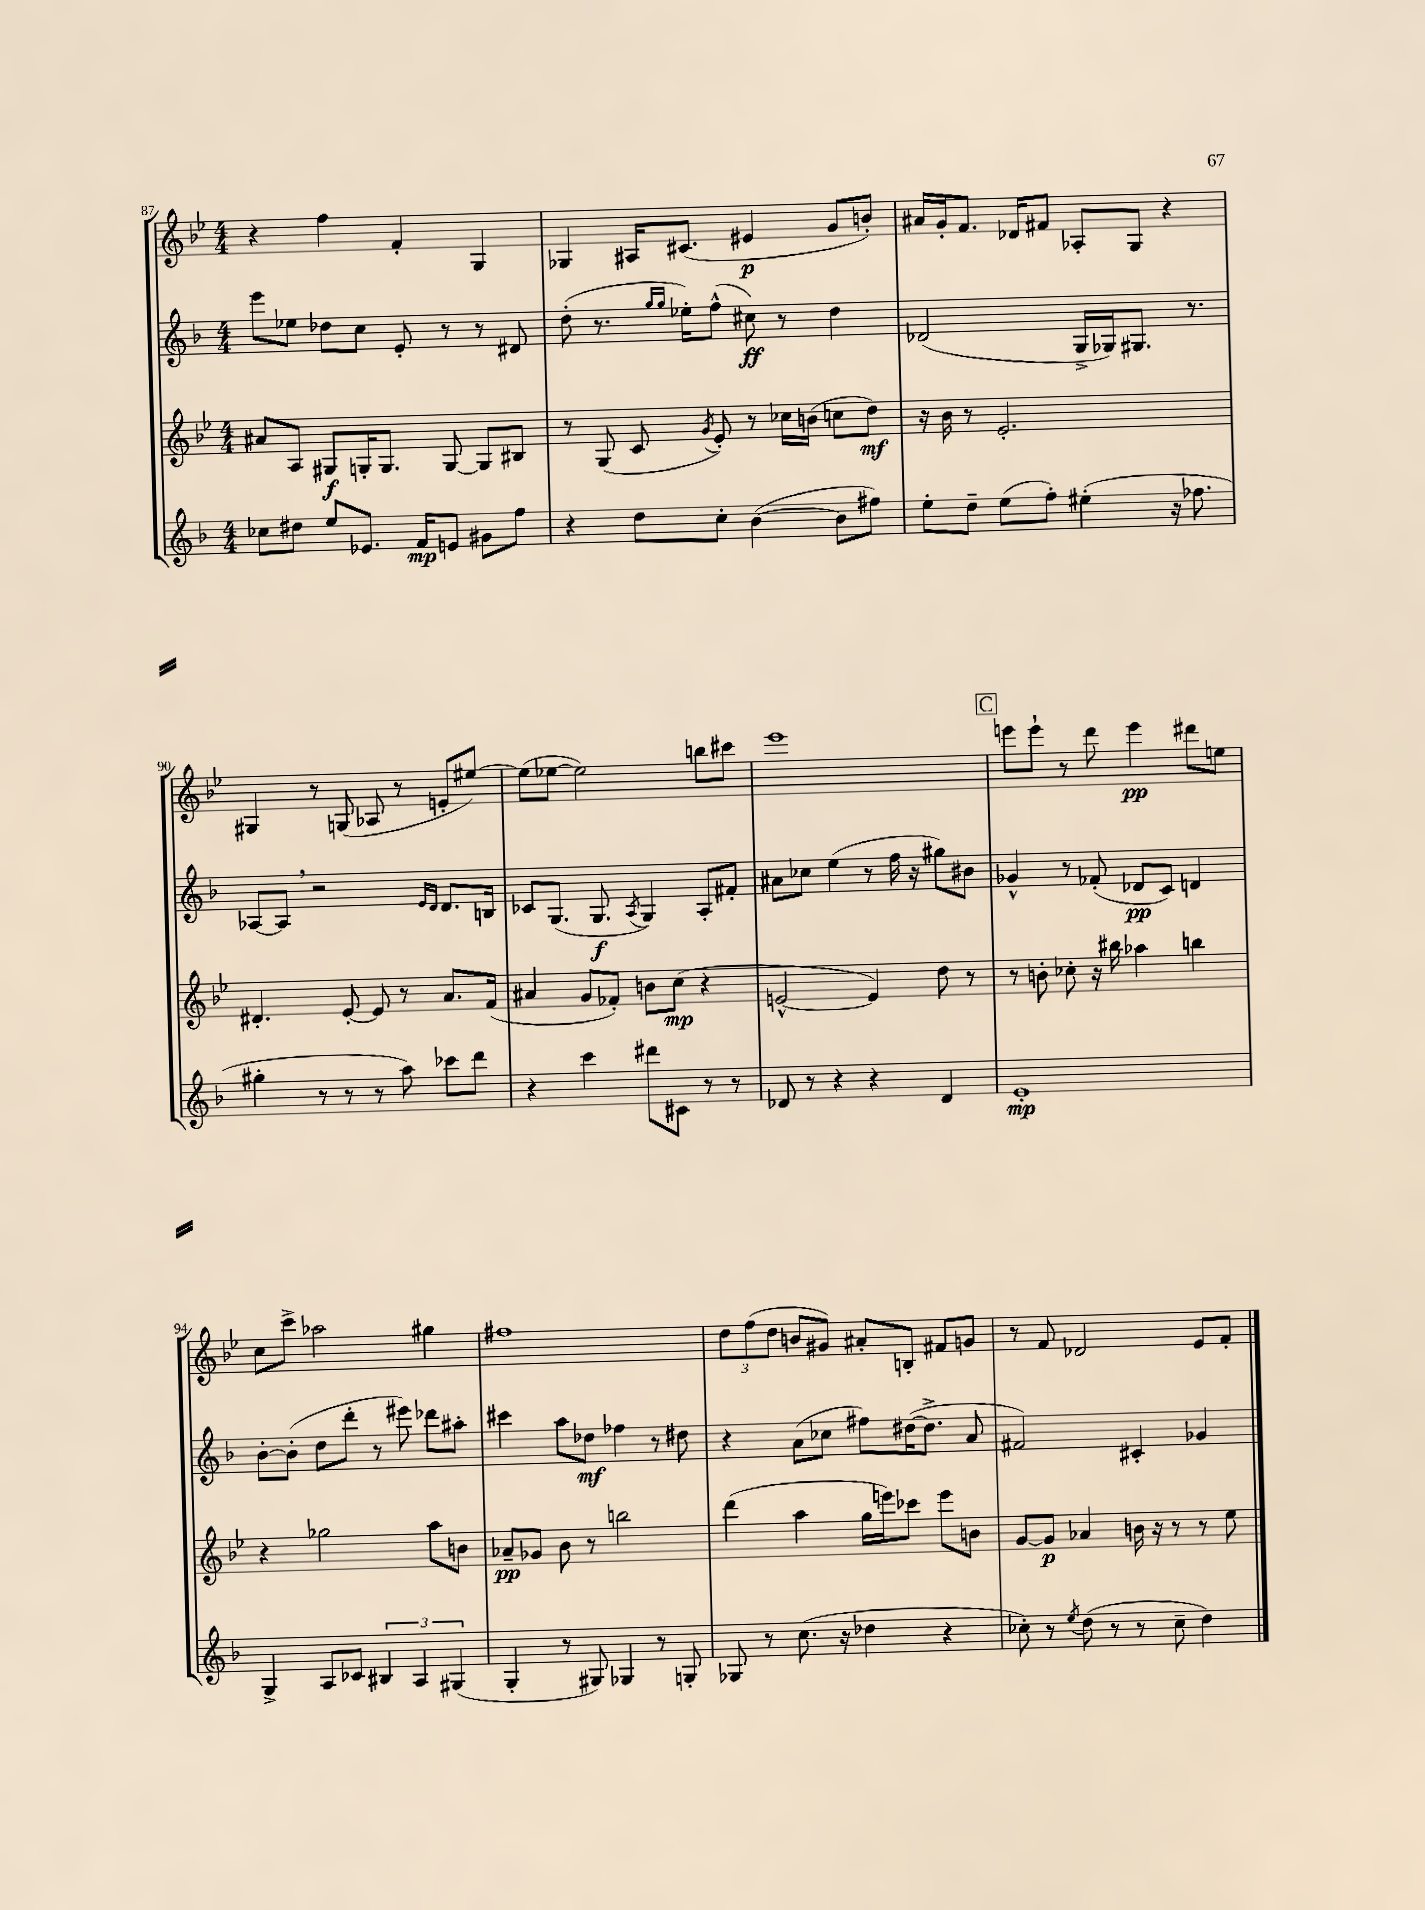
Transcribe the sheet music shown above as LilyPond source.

<<
\new StaffGroup <<
\new Staff = "s0" {
    \clef treble \key bes \major \numericTimeSignature \time 4/4
    \autoBeamOff r4 f''4 f'4-. g4 |
    ges4 ais16[ cis'8.]( eis'4\p g'8[ b'8]-.) |
    ais'16[ g'16-. f'8.] des'16[ fis'8] aes8[-. g8] r4 |
    gis4 r8 g8( aes8 r8 e'8[-. eis''8]~) |
    eis''8[( ees''8]~ ees''2) b''8[ cis'''8] |
    ees'''1 |
    \mark \markup { \box "C" } e'''8[ e'''8]-! r8 d'''8 e'''4\pp dis'''8[ e''8] |
    c''8[ c'''8]-> aes''2 gis''4 |
    fis''1 |
    \tuplet 3/2 { d''8[ f''8( d''8] } b'8[ gis'8]) ais'8[-. b8]-. fis'8[ g'8] |
    r8 f'8 des'2 ees'8[ f'8]-. \bar "|." |
}
\new Staff = "s1" {
    \clef treble \key f \major \numericTimeSignature \time 4/4
    \autoBeamOff e'''8[ ees''8] des''8[ c''8] e'8-. r8 r8 dis'8 |
    d''8-.( r8. \grace { g''16[ g''16] } ees''16[-.) f''8]-^( cis''8\ff) r8 d''4 |
    des'2( g16[-> ges16) gis8.] r8. |
    aes8[~ aes8] \breathe r2 \grace { e'16[ d'16] } d'8.[ b16] |
    ces'8[ g8.]( g8.\f \acciaccatura { a8 } g4) a8[-. fis'8]-. |
    ais'8[ ces''8] e''4( r8 f''16 r16 gis''8[) bis'8] |
    \mark \markup { \box "C" } ges'4-^ r8 fes'8-.( des'8[\pp c'8]) d'4 |
    bes'8[~-. bes'8]-.( d''8[ d'''8]-. r8 eis'''8) des'''8[ ais''8]-. |
    cis'''4 a''8[ des''8]\mf fes''4 r8 dis''8 |
    r4 a'8[( ces''8] fis''8[) dis''16~( dis''8.]-> a'8 |
    fis'2) cis'4-. ges'4 \bar "|." |
}
\new Staff = "s2" {
    \clef treble \key bes \major \numericTimeSignature \time 4/4
    \autoBeamOff ais'8[ a8] gis8[\f g16-. g8.] g8~ g8[ bis8] |
    r8 g8( c'8 \acciaccatura { g'8 } ees'8-.) r8 ces''16[ b'16]( c''8[ d''8]\mf) |
    r16 bes'16 r8 ees'2.-. |
    dis'4.-. ees'8~-. ees'8 r8 a'8.[ f'16]( |
    ais'4 g'8[ fes'8]-.) b'8[ c''8]\mp( r4 |
    e'2~-^ e'4) d''8 r8 |
    \mark \markup { \box "C" } r8 b'8-. ces''8-. r16 bis''16 aes''4 b''4 |
    r4 ges''2 a''8[ b'8] |
    aes'8[--\pp ges'8] bes'8 r8 b''2 |
    d'''4( a''4 g''16[ e'''16) ces'''8] e'''8[ b'8] |
    g'8[~ g'8]\p aes'4 b'16 r16 r8 r8 ees''8 \bar "|." |
}
\new Staff = "s3" {
    \clef treble \key f \major \numericTimeSignature \time 4/4
    \autoBeamOff ces''8[ dis''8] e''8[ ees'8.] f'16[\mp e'8] gis'8[ f''8] |
    r4 d''8[ c''8]-. bes'4~( bes'8[ fis''8]) |
    e''8[-. d''8]-- e''8[( f''8]-.) eis''4-.( r16 fes''8. |
    gis''4-. r8 r8 r8 a''8) ces'''8[ d'''8] |
    r4 c'''4 dis'''8[ cis'8] r8 r8 |
    des'8 r8 r4 r4 des'4 |
    \mark \markup { \box "C" } e'1-.\mp |
    g4-> a8[ ces'8] \tuplet 3/2 { bis4 a4 gis4( } |
    g4-. r8 gis8) ges4 r8 g8-. |
    ges8 r8 c''8.( r16 des''4 r4 |
    ces''8-.) r8 \acciaccatura { e''8 } d''8( r8 r8 ces''8-- d''4) \bar "|." |
}
>>
>>
\layout { \context { \Score currentBarNumber = #87 } }
